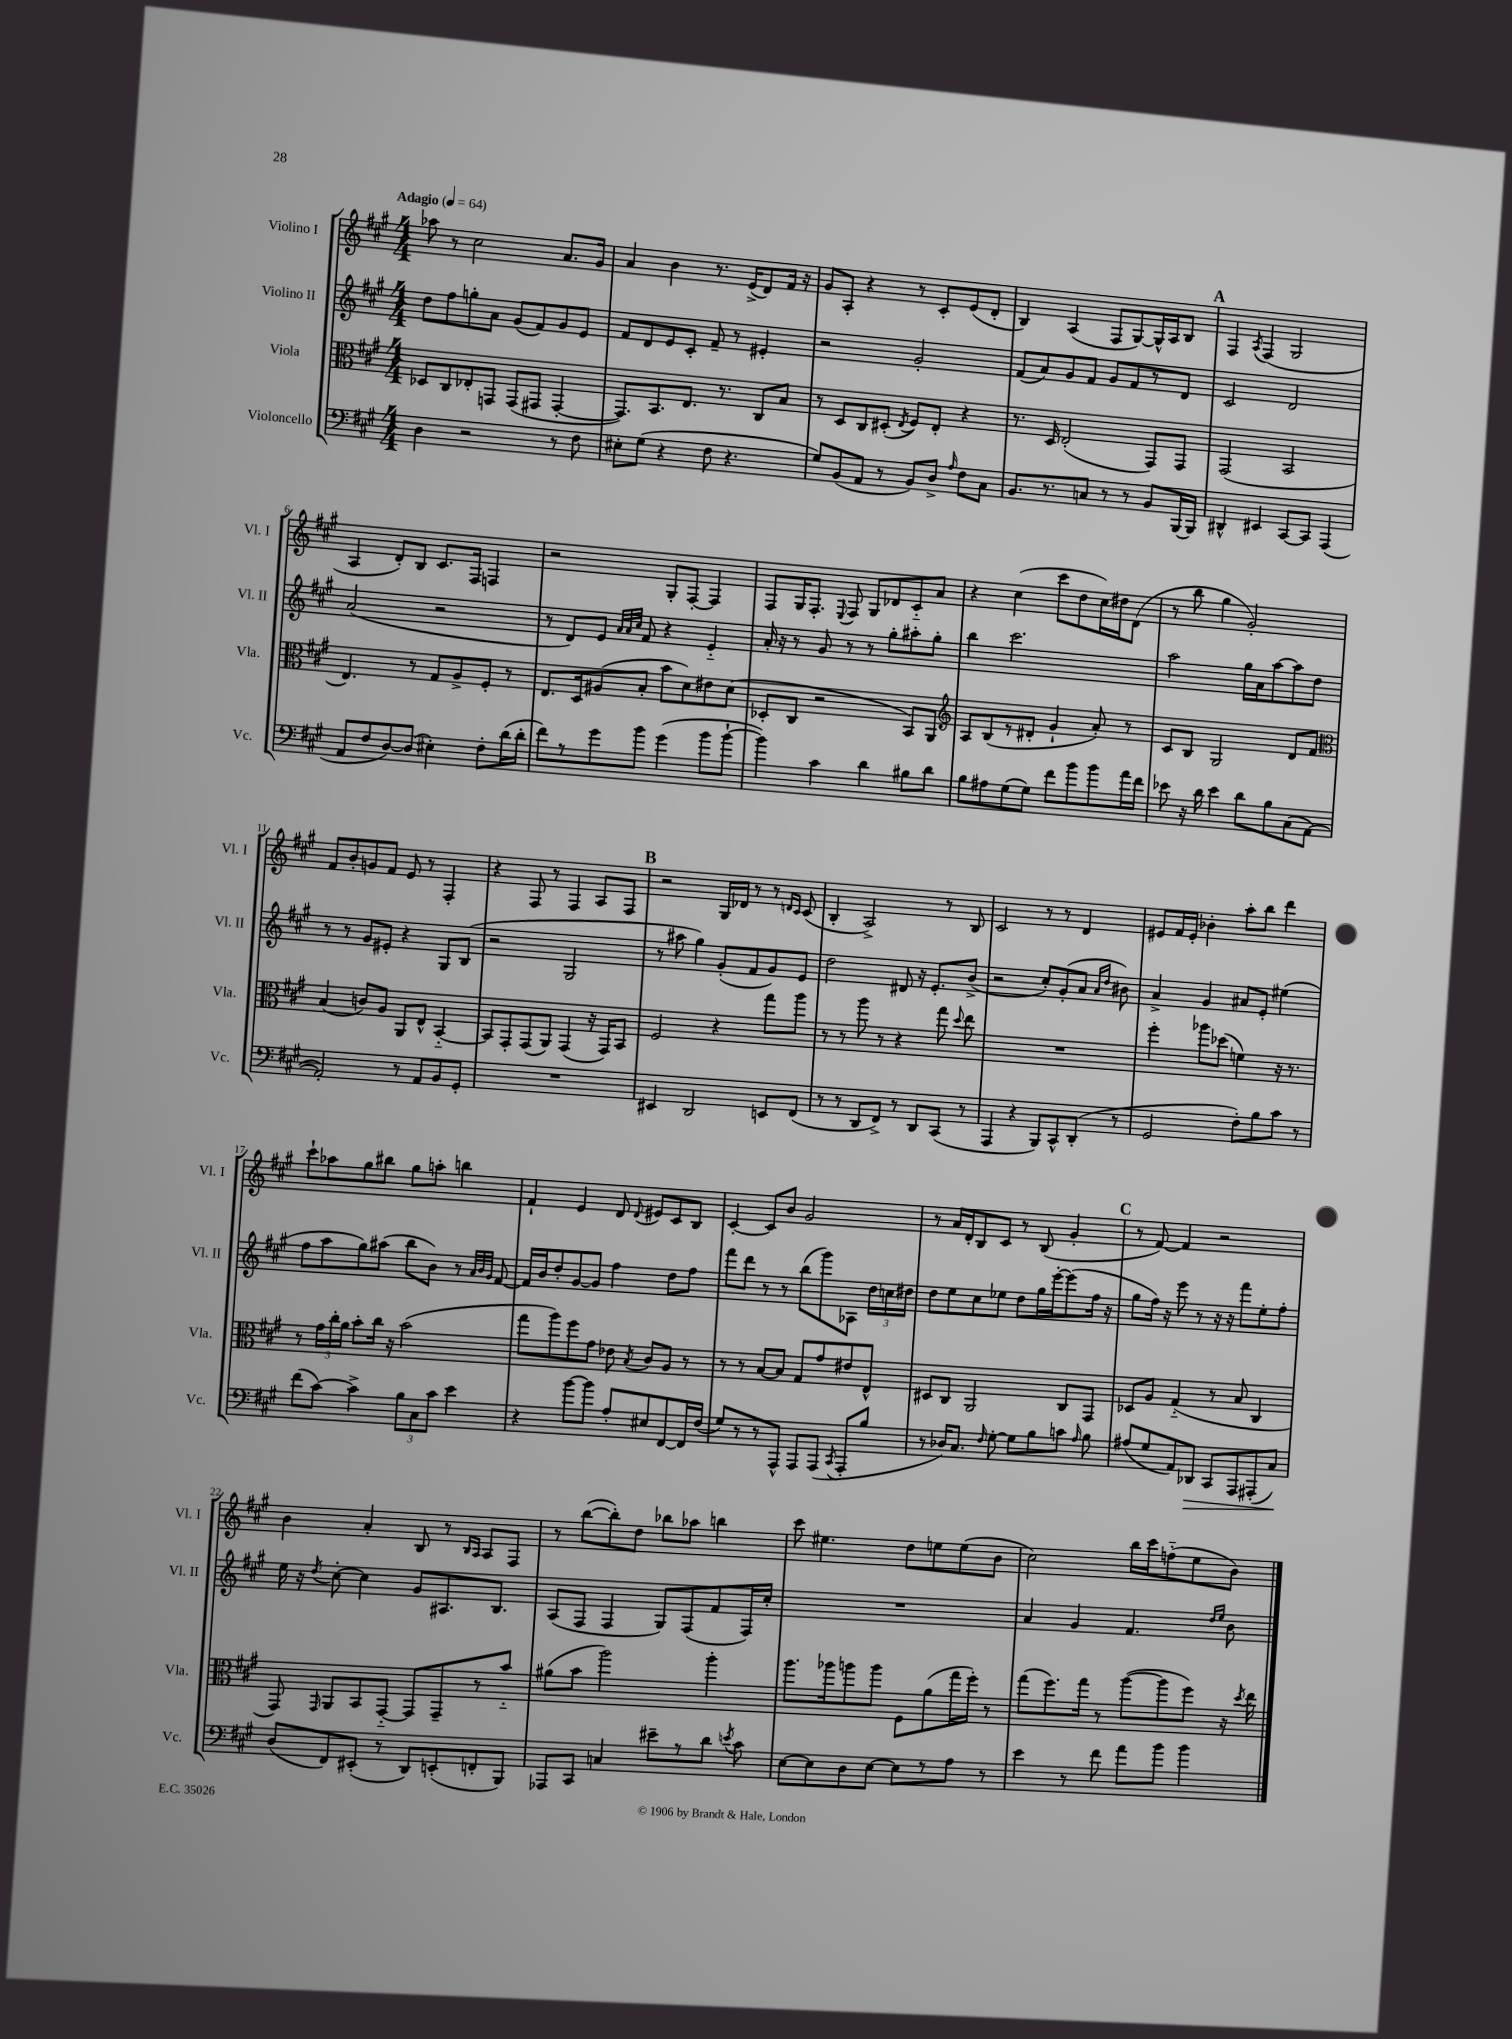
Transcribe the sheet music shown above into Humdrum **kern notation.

**kern	**kern	**kern	**kern
*staff4	*staff3	*staff2	*staff1
*clefF4	*clefC3	*clefG2	*clefG2
*k[f#c#g#]	*k[f#c#g#]	*k[f#c#g#]	*k[f#c#g#]
*M4/4	*M4/4	*M4/4	*M4/4
*MM64	*MM64	*MM64	*MM64
4D\	8D-/L	8dd\L	8aa-\
.	8C#/	8ff#\	8r
2r	8E-'/	8gg'\	2cc#\
.	8GG/J	8a\J	.
.	(8GG/L	(8g#/L	.
.	8GG#/J	8f#/)	.
8r	[4GG#'/	8g#/	8.a/L
8F#\	.	8e/J	.
.	.	.	16g#/Jk
=	=	=	=
8E#'\L	8.GG#/]L)	8f#/L	4a/
(8G#\J	.	8d/	.
.	8.BB/	.	.
4r	.	8e/	4b\
.	8.E/J	8c#'/J	.
8F#\	.	8f#~/	8.r
.	8.r	.	.
4.r	.	8r	.
.	.	.	(16e^/LK
.	8C#/L	4e#'/	8d/)
.	8B/J	.	16f#/Jk
.	.	.	16r
=	=	=	=
8G#/L)	8r	2r	8g#/L
(8BB/	8D/L	.	8A'/J
8AA/J	8C#/	.	4r
8r	(8D#'/J	.	.
.	8qE/	.	.
8BB/L)	8F#/L)	2g#'/	8r
8D^/J	8E'/J	.	8c#'/L
16qqA/	.	.	.
8F#\L	4r	.	(8e/
8C#\J	.	.	8d'/J
=	=	=	=
8.BB/L	8.r	(8f#/L	4B/)
.	.	8a/)	.
8.r	16D/	.	.
.	(2E'/	8g#/	(4A/
8C/J	.	8f#/J	.
8r	.	8g#/L	8F#/L
8r	.	8f#/	[8G#/)
8BB/L	8GG#/L)	8r	16G#^^/]L
.	.	.	16A/J
[16BBB/L	8GG#/J	8d/J	8B/J
16BBB/]JJ	.	.	.
=	=	=	=
4DD#^^/	(2GG#/	2c#/	4F#/
.	.	.	8qA/
4EE#/	.	.	(4F#/
[8CC#/L	2BB/	2d/	2G#/
8CC#/]J	.	.	.
(4AAA/	.	.	.
=	=	=	=
8AA/L	4.E/)	(2a/	4A/
8F#/	.	.	.
[8D/)	.	.	8d'/L)
(8D/]J	8r	.	8B/J
4E#'\)	8G#/L	2r	8.c#/L
.	8A^/	.	.
.	.	.	16F#/Jk
8F#'\L	8F#'/J	.	4F/
(16d\L	8r	.	.
16d'\JJ	.	.	.
=	=	=	=
8f#\L)	8.E/L	8r	2r
8r	.	8d/L)	.
.	16D/k	.	.
8g#\	(8A#/	8e/J	.
.	.	32qqa/LLL	.
.	.	32qqa/	.
.	.	32qqcc#/JJJ	.
8b\J	8B'/J	8f#/	.
(4g#\	8b\L	4r	8G#'/L
.	8d\)	.	[8F#'/J
8b\L	8e#\	4e'~/	4F#/]
[8b`\J	(8d\J	.	.
=	=	=	=
4b\])	8D-'/L	16a'/	8F#/L
.	.	16r	.
.	8C#/J	8r	16G#/K
.	.	.	8.F#'/J
4c#\	2r	8g#/	.
.	.	.	8qqE/
.	.	8r	8F#/
4d\	.	8r	8G#/L
.	.	8gg#'\L	8d-/
8B#\L	8BB/L)	8aa#'\	8c#'~/
8d\J	8AA/J	8gg#'\J	8a/J
=	=	=	=
*	*clefG2	*	*
8B\L	8A/L	4bb\	4r
8A#\	(8B/	.	.
(8G#\	8r	2.ccc#\	(4cc#\
8G#\J)	8d#'/J	.	.
8f#\L	4g#`/	.	8ccc#\L
8b\	.	.	8dd\
8b\	8a'/)	.	16cc#\L)
.	.	.	16dd#\J
16a\L	8r	.	(8d\J
16f#\JJ	.	.	.
=	=	=	=
8e-\	8c#/L	2aa\	8r
16r	8B/J	.	8bb\
16d\	.	.	.
4e-\	2G#/	.	4gg#\
8d\L	.	16gg#\LL	2g#'/)
.	.	16a\J	.
8B\	.	[8aa\	.
(8C#\	8d/L	8aa\]	.
[8AA\J	8f#/J	8dd\J	.
=	=	=	=
*	*clefC3	*	*
2AA'/])	(4B/	8r	8f#/L
.	.	8r	8b'/
.	8c/L)	8g#/L	8g/
.	8A/J	8e#'/J	8f#/J
8r	8AA/L	4r	8e/
8AA/L	8E^^/J	.	8r
8BB/	[4BB'~/	8G#/L	4F#'/
8GG#'/J	.	(8B/J	.
=	=	=	=
1r	8BB/]L	2r	4r
.	8GG#'/	.	.
.	(8GG#/	.	8F#/
.	8AA/J)	.	8r
.	(4GG#/	2G#/	4F#/
.	16r	.	8A/L
.	16GG#/LK)	.	.
.	8BB/J	.	8F#/J
=	=	=	=
4EE#/	2F#/	8r	2r
.	.	8aa#\	.
2DD/	.	4gg#\)	.
.	4r	(8g#'/L	16G#/LL
.	.	.	16d-/JJ
.	.	8f#/	8r
8EE/L	8gg#\L	8g#/)	8r
.	.	.	16qqd/LL
.	.	.	16qqc#/JJ
(8FF#/J	8aa\J	8e/J	(8c#/
=	=	=	=
8r	8r	2dd\	4B'/
8r	8r	.	.
8DD/L	8aa\	.	2A^/)
8FF#^/J)	8r	.	.
8r	4r	8d#/	.
8DD/L	.	16r	.
.	.	8.e'/L	.
(8CC#/J	8gg#\	.	8r
.	8qqdd/	.	.
8r	8ee\	(8b^/J	8B/
=	=	=	=
4AAA/	1r	2r	2c#/
4r	.	.	.
8BBB/L)	.	8cc#'/L)	8r
8CC#^^/	.	(8g#'/	8r
(8DD'/J	.	8a/J	4d/
.	.	16qqa/LL	.
.	.	16qqdd/JJ	.
8r	.	8b#\)	.
=	=	=	=
2GG#/	4ff#'\	4a^/	8e#/L
.	.	.	16f#/L
.	.	.	16e#'/JJ
.	8aa-\L	4g#/	4b-'\
.	(8dd-\J	.	.
8F#'\L)	4f\)	8a#/L	8aa'\L
8B\	.	8e'/J	8bb\J
8c#\J	16r	(4ee#\	4ddd\
.	8.r	.	.
8r	.	.	.
=	=	=	=
(8f#\L	8r	8ff#\L	8ccc#`\L
[8c#\J)	24g#\LL	8aa\	8aa-\
.	24cc#'\	.	.
.	24a\JJ	.	.
4c#^\]	8b'\L	8gg#\)	8gg#\
.	16cc#\Jk	(8aa#\J	8bb#\J
.	16r	.	.
12B\L	(2b\	8bb\L	8gg#\L
12C#\	.	.	.
.	.	8b\J)	8aa'\J
12c#\J	.	.	.
4e\	.	8r	4bb\
.	.	32qqa/LLL	.
.	.	32qqb/	.
.	.	32qqg#/JJJ	.
.	.	[8f#/	.
=	=	=	=
4r	8gg#\L	16f#/]LL	4f#`/
.	.	16b/J	.
.	8aa\)	8dd'/	.
[8b\L	8ff#\	[8g#/	4e/
8b\]J	8g#\J	8g#/]J	.
8A'/L	8e-\	4ff#\	8d/
.	8qB/	.	8qqd/
8E#/	8c#/L	.	8e#/L
[8FF#/	8A/J	8dd\L	8c#/
16FF#/]L	8r	8ff#\J	8B/J
(16F#/JJ	.	.	.
=	=	=	=
8G#/L)	8r	8fff#\L	[4c#'/
8r	8r	8ddd\J	.
8r	[8B/L	8r	8c#/]L
8AAA^^/J	8B/]J	8r	8b/J
8AAA/L	8G#/L	(8bb\L	2g#/
(8AAA/J	8g#/	8ggg#\)	.
8qCC#/	.	.	.
8AAA'/L	8e#/	8A-\J	.
8B/J	8E^^/J	24dd\LL	.
.	.	24cc\	.
.	.	24dd#\JJ	.
=	=	=	=
8r	8D#/L	8dd\L	8r
16D-/LK)	8C#/J	8ee\	16a/LL
8.C#/J	.	.	16d'/J
.	2AA/	8cc#\	8B/
16qqF#/	.	.	.
[8G#'\	.	8ee-\J	8c#/J
8G#\]L	.	8dd\L	8r
8B\	.	16gg#\L	(8B/
.	.	[16eee'\J	.
8c\J	8C#/L	(8eee\]	4g#'/
16qqA/	.	.	.
8B\	8GG#/J	16ff#\Jk	.
.	.	16r	.
=	=	=	=
(8A#/L	8D-/L	8gg#\L	8r
8G#/	8A/J	16ff#\Jk)	[8f#/)
.	.	16r	.
8AA/)	(4G#'~/	8eee\	4f#/]
8DD-/J	.	8r	.
8CC#/L	8r	16r	2r
.	.	16r	.
8AAA/	8B/	8fff#\L	.
(8AAA#'/	4C#/	8ee'\	.
8C#/J)	.	8ff#'\J	.
=	=	=	=
(8D/L	8GG#/)	16ee\	4b\
.	.	16r	.
.	16qqGG#/	8qdd/	.
8FF#/)	8AA/L	[8cc#'\	.
(8EE#'/J	8BB/	4cc#\]	4a'/
8r	[8GG#'~/J	.	.
8DD/L)	8GG#/]L	8g#/L	8B/
(8EE'/	8GG#~/	8.A#/	8r
.	.	.	16qqB/LL
.	.	.	16qqA/JJ
8FF'/	8r	.	8A/L
.	.	8.B/J	.
8BBB/J)	8b'~/J	.	8F#/J
=	=	=	=
8AAA-/L	(8a#\L	(8A/L	8r
8CC#/J	8b\J	8F#/J	([8bb\L
4C/	2aa\)	4F#/	8bb'\])
.	.	.	8dd\J
8e#~\L	.	8G#/L)	8bb-\L
8r	.	(8F#/	8aa-\J
8d\J	4aa'\	8f#/	4bb\
8qe/	.	.	.
8c#\	.	16F#/L)	.
.	.	16cc#'/JJ	.
=	=	=	=
[8E\L	8.aa\L	1r	8ccc#\
8E\]	.	.	4.ee#\
.	16aa-\k	.	.
8D\	8aa\	.	.
[8E\J	8aa\J	.	.
8E\]L	8F#\L	.	8dd\L
8r	(8a\	.	8ee\
8A\J	16gg#\L	.	(8ee\
.	16ff#'\JJ)	.	.
8r	8r	.	8b\J
=	=	=	=
4e\	(8gg#\L	4a/	2cc#\)
.	8.ff#\)	.	.
8r	.	4g#/	.
.	16gg#\Jk	.	.
8f#\	8r	.	.
8a\L	([8aa\L	4.f#/	16bb\LL
.	.	.	16ccc#\J
8b\J	8aa\]	.	(8ff'~\
4b\	8ff#\J)	.	8ee\
.	.	16qqdd/LL	.
.	.	16qqee/JJ	.
.	16r	8b\	8b\J)
.	8qdd/	.	.
.	16ee\	.	.
==	==	==	==
*-	*-	*-	*-
